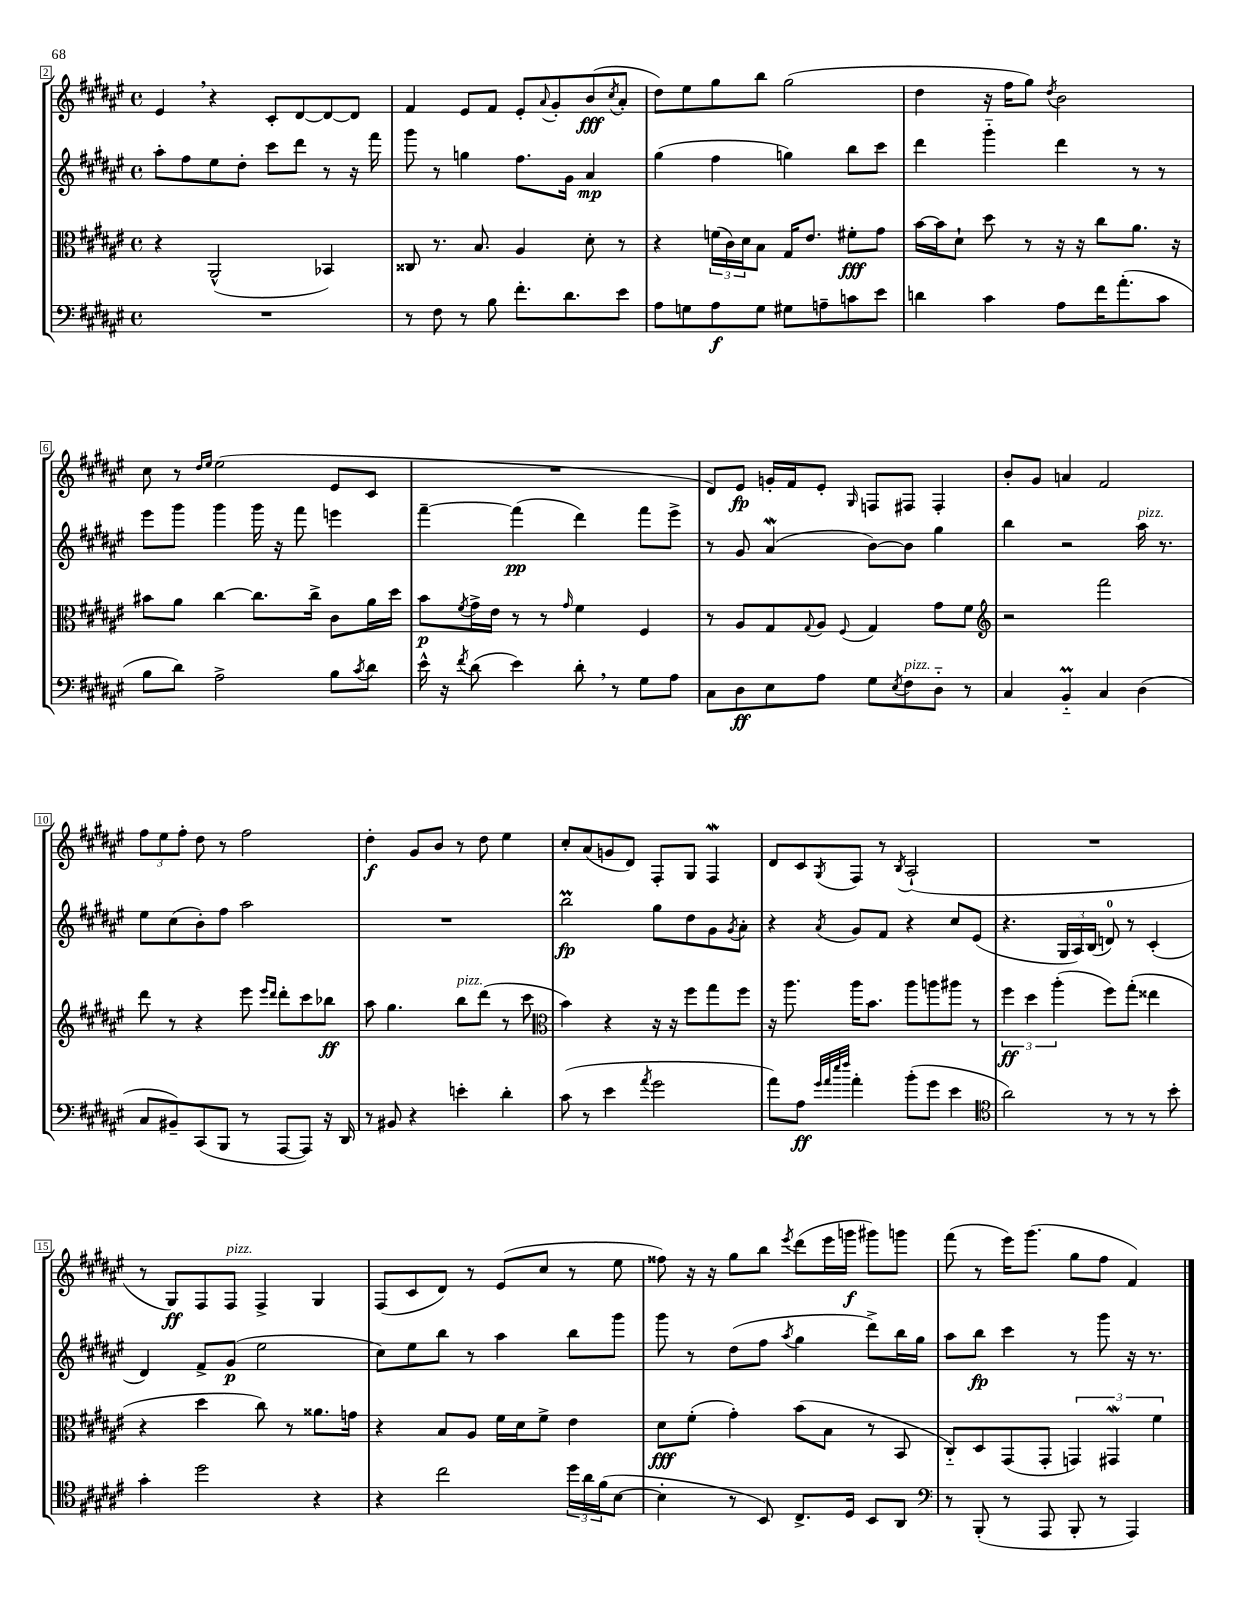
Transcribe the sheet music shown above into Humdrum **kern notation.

**kern	**kern	**kern	**kern
*staff4	*staff3	*staff2	*staff1
*clefF4	*clefC3	*clefG2	*clefG2
*k[f#c#g#d#a#e#]	*k[f#c#g#d#a#e#]	*k[f#c#g#d#a#e#]	*k[f#c#g#d#a#e#]
*M4/4	*M4/4	*M4/4	*M4/4
*met(c)	*met(c)	*met(c)	*met(c)
1r	4r	8aa#'	4e#
.	.	8ff#	.
.	(2AA#^^	8ee#	4r
.	.	8dd#'	.
.	.	8ccc#	8c#'
.	.	8ddd#	[8d#
.	4BB-)	8r	8d#_
.	.	16r	8d#]
.	.	16fff#	.
=	=	=	=
8r	8C##	8ggg#	4f#
8F#	8.r	8r	.
8r	.	4gg	8e#
.	8.B	.	.
8B	.	.	8f#
8.f#'	4A#	8.ff#	8e#'
.	.	.	8qqa#
.	.	.	8g#'
8.d#	.	16g#	.
.	8d#'	4a#	(8b
.	.	.	8qcc#
8e#	8r	.	8a#'
=	=	=	=
8A#	4r	(4gg#	8dd#)
8G	.	.	8ee#
8A#	(24f	4ff#	8gg#
.	24c#)	.	.
.	24d#	.	.
8G	8B	.	8bb
8G#	16G#	4gg)	(2gg#
.	8.e#	.	.
8A~	.	.	.
8c	8f#'	8bb	.
8e#	8g#	8ccc#	.
=	=	=	=
4d	[16b	4ddd#	4dd#
.	16b]	.	.
.	8d#`	.	.
4c#	8dd#	4ggg#'~	16r
.	.	.	16ff#
.	8r	.	8gg#)
.	.	.	8qdd#
8A#	16r	4ddd#	2b
.	16r	.	.
16f#	8cc#	.	.
(8.a#'	.	.	.
.	8.a#	8r	.
8c#	.	8r	.
.	16r	.	.
=	=	=	=
8B	8b#	8eee#	8cc#
8d#)	8a#	8ggg#	8r
.	.	.	16qqdd#
.	.	.	16qqee#
2A#^	[4cc#	4ggg#	(2ee#
.	8.cc#]	16ggg#	.
.	.	16r	.
.	.	8fff#	.
.	16cc#^	.	.
8B	8c#	4eee	8e#
8qc#	.	.	.
8d#	16a#	.	8c#
.	16dd#	.	.
=	=	=	=
16e#^^	8b	[4fff#~	1r
16r	.	.	.
8qf#	8qf#	.	.
(8d#	16g#^	.	.
.	16e#	.	.
4e#)	8r	(4fff#]	.
.	8r	.	.
.	16qqg#	.	.
8d#'	4f#	4ddd#)	.
8r	.	.	.
8G#	4F#	8fff#	.
8A#	.	8eee#^	.
=	=	=	=
8C#	8r	8r	8d#)
8D#	8A#	8g#	8e#
8E#	8G#	(4a#	16g'
.	.	.	16f#
.	8qqG#	.	.
8A#	8A#	.	8e#'
.	8qqF#	.	16qqG#
8G#	4G#	[8b)	8F
8qE#	.	.	.
8F#	.	8b]	8F#
8D#'~	8g#	4gg#	4F#'
8r	8f#	.	.
=	=	=	=
*	*clefG2	*	*
4C#	2r	4bb	8b'
.	.	.	8g#
4BB'~	.	2r	4a
4C#	2fff#	.	2f#
(4D#	.	16aa#	.
.	.	8.r	.
=	=	=	=
8C#	8ddd#	8ee#	12ff#
.	.	.	12ee#
8BB#~)	8r	(8cc#	.
.	.	.	12ff#'
(8CC#	4r	8b')	8dd#
8BBB	.	8ff#	8r
8r	8eee#	2aa#	2ff#
.	16qqeee#	.	.
.	16qqddd#	.	.
[8AAA#	8ddd#'	.	.
8AAA#])	8ccc#	.	.
16r	8bb-	.	.
16DD#	.	.	.
=	=	=	=
8r	8aa#	1r	4dd#'
8BB#	4.gg#	.	.
4r	.	.	8g#
.	.	.	8b
4e'	8bb	.	8r
.	(8ddd#	.	8dd#
4d#'	8r	.	4ee#
.	8ccc#	.	.
=	=	=	=
*	*clefC3	*	*
(8c#	4b)	2bb	8cc#'
8r	.	.	(8a#
4e#	4r	.	8g
.	.	.	8d#)
8qa#	.	.	.
2g#	16r	8gg#	8F#'
.	16r	.	.
.	8ff#	8dd#	8G#
.	8gg#	8g#	4F#
.	.	8qg#	.
.	8ff#	8a#'	.
=	=	=	=
8a#)	16r	4r	8d#
.	8.aa#	.	.
8A#	.	.	8c#
32qqg#	.	.	.
32qqa#	.	.	.
32qqee#	.	.	.
32qqff#	.	8qa#	8qG#
4a#'	16aa#	8g#	8F#
.	8.b	.	.
.	.	8f#	8r
.	.	.	8qB
(8b'	8aa#	4r	(2A#`
8g#	8aa	.	.
4e#	8aa#	8cc#	.
.	8r	(8e#	.
=	=	=	=
*clefC4	*	*	*
2a#)	6ff#	4.r	1r
.	6dd#	.	.
.	(6aa#'	.	.
.	.	24G#	.
.	.	24A#)	.
.	.	(24B	.
8r	8ff#)	8d)	.
8r	(8gg#'	8r	.
8r	4ee##	(4c#'	.
8b'	.	.	.
=	=	=	=
4g#'	4r	4d#)	8r
.	.	.	8G#)
2dd#	4dd#	8f#^	8F#
.	.	(8g#	8F#
.	8cc#)	2ee#	4F#^
.	8r	.	.
4r	8.a##	.	4G#
.	16g	.	.
=	=	=	=
4r	4r	8cc#)	(8F#
.	.	8ee#	8c#
2cc#	8B	8bb	8d#)
.	8A#	8r	8r
.	16f#	4aa#	(8e#
.	16d#	.	.
.	8f#^	.	8cc#
24dd#	4e#	8bb	8r
24a#	.	.	.
(24f#	.	.	.
[8B	.	8ggg#	8ee#
=	=	=	=
4B']	8d#	8ggg#	8ff##)
.	(8f#'	8r	16r
.	.	.	16r
8r	4g#')	(8dd#	8gg#
8BB)	.	8ff#	8bb
.	.	8qaa#	8qeee#
8.C#^	(8b	4gg#	(8ddd#
.	8B	.	16eee#
16D#	.	.	16ggg
8BB	8r	8ddd#^)	8ggg#)
8AA#	8BB	16bb	8ggg
.	.	16gg#	.
=	=	=	=
*clefF4	*	*	*
8r	8C#'~)	8aa#	(8fff#
(8BBB'	8D#	8bb	8r
8r	(8GG#	4ccc#	16eee#)
.	.	.	(8.ggg#
8AAA#	8GG#'	.	.
8BBB'	6GG)	8r	8gg#
8r	.	8ggg#	8ff#
.	6GG#	.	.
4AAA#)	.	16r	4f#)
.	.	8.r	.
.	6f#	.	.
==	==	==	==
*-	*-	*-	*-
